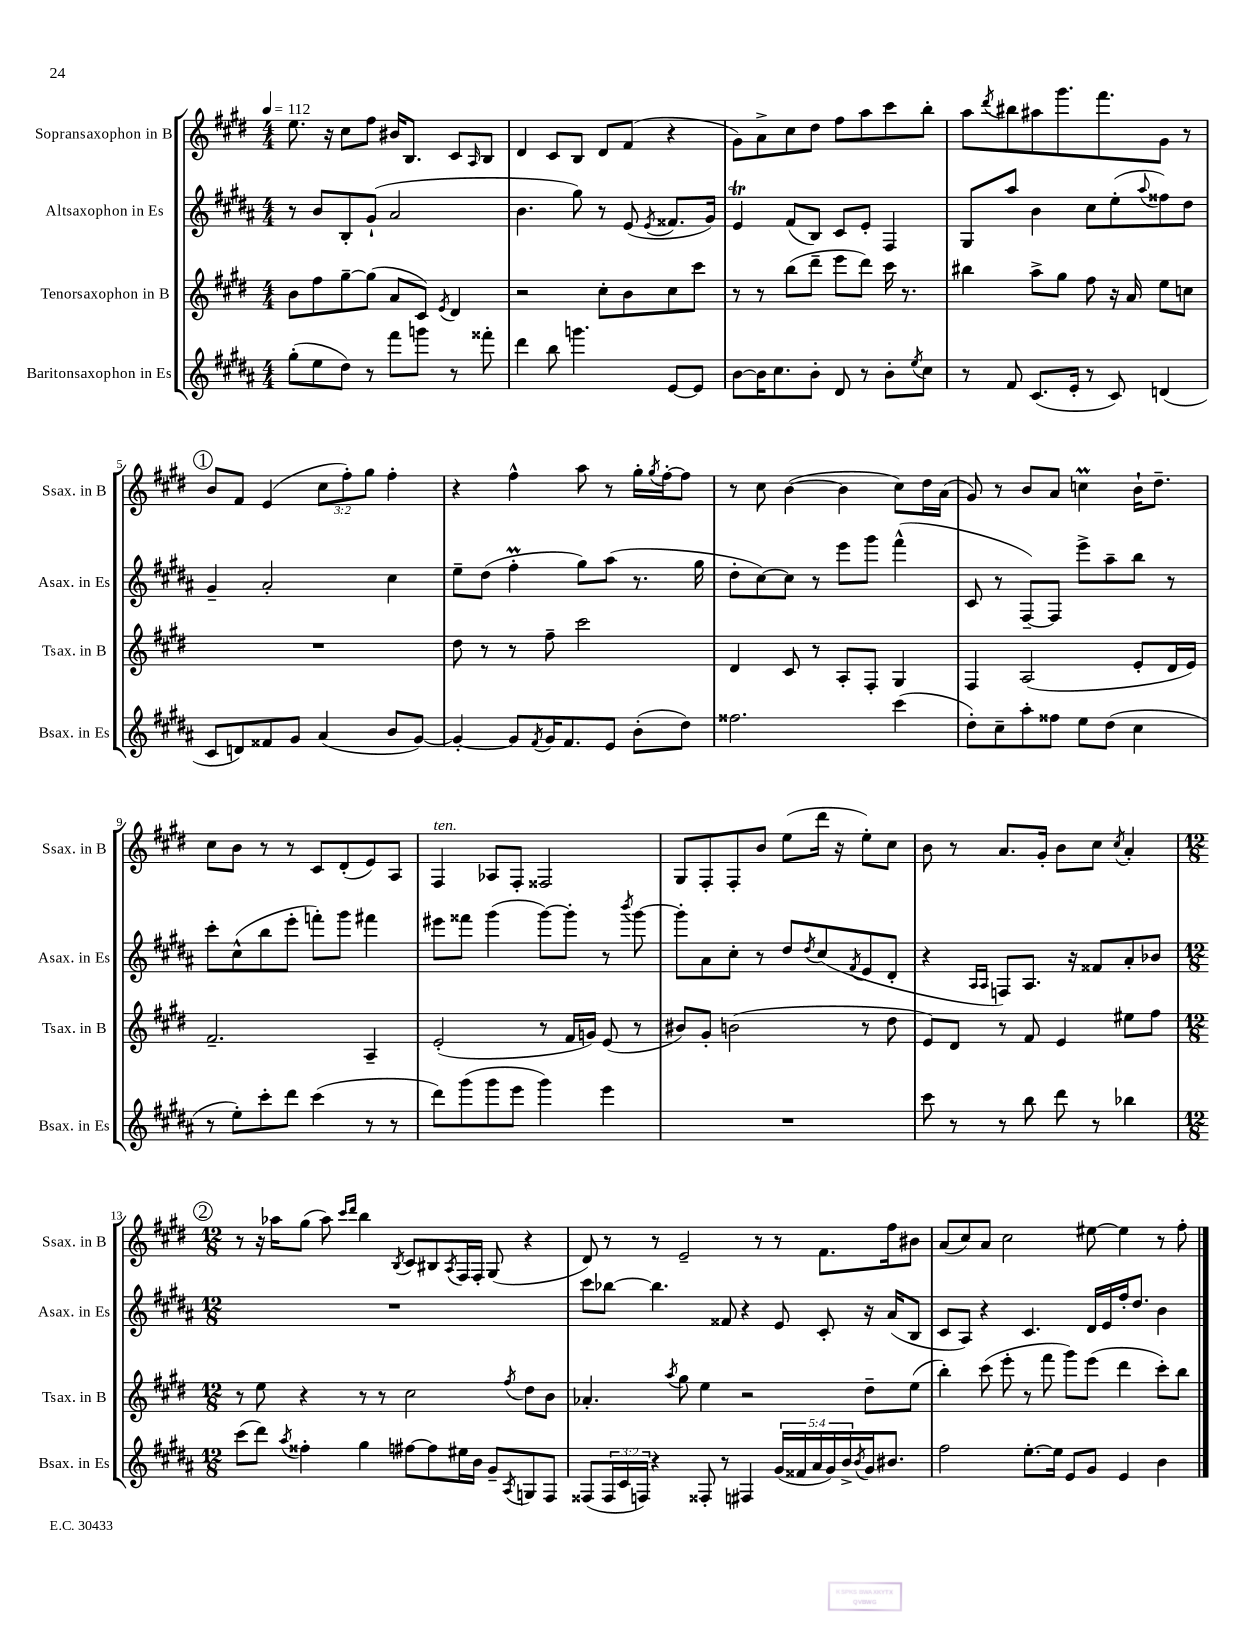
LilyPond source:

<<
\new StaffGroup <<
\new Staff = "s0" \with { instrumentName = "Sopransaxophon in B" shortInstrumentName = "Ssax. in B" } {
    \clef treble \key e \major \numericTimeSignature \time 4/4 \override Staff.TupletNumber.text = #tuplet-number::calc-fraction-text \tempo 4 = 112
    e''8. r16 cis''8 fis''8 bis'16 b8. cis'8 \grace { a16 } b8 |
    dis'4 cis'8 b8 dis'8 fis'8( r4 |
    gis'8) a'8-> cis''8 dis''8 fis''8 a''8 cis'''8 b''8-. |
    a''8 \acciaccatura { dis'''8 } bis''8 ais''8 gis'''8. fis'''8. gis'8 r8 |
    \mark \markup { \circle "1" } b'8 fis'8 e'4( \tuplet 3/2 { cis''8 fis''8-.) gis''8 } fis''4-. |
    r4 fis''4-^ a''8 r8 gis''16-. \acciaccatura { gis''8 } fis''16~-. fis''8 |
    r8 cis''8 b'4~( b'4 cis''8) dis''16 a'16( |
    gis'8) r8 b'8 a'8 c''4\prall b'16-! dis''8.-- |
    cis''8 b'8 r8 r8 cis'8 dis'8-.( e'8) a8 |
    fis4^\markup { \italic "ten." } aes8 fis8-. fisis2 |
    gis8 fis8-. fis8-. b'8 e''8( dis'''16 r16 e''8-.) cis''8 |
    b'8 r8 a'8. gis'16-. b'8 cis''8 \acciaccatura { cis''8 } a'4-. |
    \mark \markup { \circle "2" } \numericTimeSignature \time 12/8 r8 r16 aes''16 gis''8( aes''8) \grace { cis'''16 dis'''16 } b''4 \acciaccatura { b8 } cis'8 bis8 \acciaccatura { a8 } fis16 fis16-. gis8( r4 |
    dis'8) r8 r8 e'2-- r8 r8 fis'8. fis''16 bis'8 |
    a'8( cis''8) a'8 cis''2 eis''8~ eis''4 r8 fis''8-. \bar "|." |
}
\new Staff = "s1" \with { instrumentName = "Altsaxophon in Es" shortInstrumentName = "Asax. in Es" } {
    \clef treble \key b \major \numericTimeSignature \time 4/4
    r8 b'8 b8-. gis'8-!( ais'2 |
    b'4. gis''8) r8 e'8( \acciaccatura { e'8 } fisis'8. gis'16) |
    e'4\trill fis'8( b8) cis'8 e'8-. fis4 |
    gis8 ais''8 b'4 cis''8 e''8-.( \appoggiatura { ais''8 } fisis''8) dis''8 |
    \mark \markup { \circle "1" } gis'4-- ais'2-. cis''4 |
    e''8-- dis''8( fis''4-.\prall gis''8) ais''8( r8. gis''16 |
    dis''8-. cis''8~) cis''8 r8 e'''8 gis'''8 fis'''4-^( |
    cis'8 r8 fis8~--) fis8 e'''8-> ais''8-- b''8 r8 |
    cis'''8-. cis''8-^( b''8 e'''8-. f'''8-.) gis'''8 fis'''4 |
    eis'''8 fisis'''8 gis'''4( gis'''8~) gis'''8-. r8 \acciaccatura { b'''8 } gis'''8~ |
    gis'''8-. ais'8 cis''8-. r8 dis''8 \acciaccatura { dis''8 } cis''8( \acciaccatura { fis'8 } e'8 dis'8-. |
    r4 \grace { ais16 ais16 } f8) ais8. r16 fisis'8 ais'8-. bes'8 |
    \mark \markup { \circle "2" } \numericTimeSignature \time 12/8 R1. |
    cis'''8 bes''8~ bes''4. fisis'8 r4 e'8 cis'8-. r16 ais'16( b8 |
    cis'8 ais8) r4 cis'4. dis'16 e'16 fis''16-. dis''8. b'4 \bar "|." |
}
\new Staff = "s2" \with { instrumentName = "Tenorsaxophon in B" shortInstrumentName = "Tsax. in B" } {
    \clef treble \key e \major \numericTimeSignature \time 4/4
    b'8 fis''8 gis''8~-- gis''8( a'8 cis'8) \acciaccatura { e'8 } dis'4 |
    r2 cis''8-. b'8 cis''8 cis'''8 |
    r8 r8 b''8( dis'''8-- e'''8 dis'''8) cis'''16 r8. |
    bis''4 a''8-> gis''8 fis''8 r16 a'16 e''8 c''8 |
    \mark \markup { \circle "1" } R1 |
    dis''8 r8 r8 fis''8-- cis'''2 |
    dis'4 cis'8 r8 a8-. fis8-. gis4 |
    fis4 a2( e'8-. dis'16 e'16) |
    fis'2.-- a4-- |
    e'2-.( r8 fis'16 g'16) e'8( r8 |
    bis'8) gis'8-. b'2( r8 dis''8 |
    e'8) dis'8 r8 fis'8 e'4 eis''8 fis''8 |
    \mark \markup { \circle "2" } \numericTimeSignature \time 12/8 r8 e''8 r4 r8 r8 cis''2 \acciaccatura { fis''8 } dis''8 b'8 |
    aes'4.-. \acciaccatura { a''8 } gis''8 e''4 r2 dis''8-- e''8( |
    b''4-.) cis'''8( e'''8-. r8 fis'''8 gis'''8) e'''8( dis'''4 cis'''8-.) b''8 \bar "|." |
}
\new Staff = "s3" \with { instrumentName = "Baritonsaxophon in Es" shortInstrumentName = "Bsax. in Es" } {
    \clef treble \key b \major \numericTimeSignature \time 4/4 \override Staff.TupletNumber.text = #tuplet-number::calc-fraction-text
    gis''8-.( e''8 dis''8) r8 fis'''8 g'''8 r8 fisis'''8-. |
    dis'''4 b''8 g'''4. e'8~ e'8 |
    b'8~ b'16 cis''8. b'8-. dis'8 r8 b'8-. \acciaccatura { e''8 } cis''8 |
    r8 fis'8 cis'8.( e'16-. r8 cis'8) d'4( |
    \mark \markup { \circle "1" } cis'8 d'8) fisis'8 gis'8 ais'4( b'8 gis'8~) |
    gis'4~-. gis'8 \acciaccatura { fis'8 } gis'16 fis'8. e'8 b'8-.( dis''8) |
    fisis''2. cis'''4( |
    dis''8-.) cis''8-- ais''8-. fisis''8 e''8 dis''8( cis''4 |
    r8 e''8-.) cis'''8-. dis'''8 cis'''4( r8 r8 |
    dis'''8) gis'''8( gis'''8 e'''8 gis'''4) e'''4 |
    R1 |
    cis'''8 r8 r8 b''8 dis'''8 r8 bes''4 |
    \mark \markup { \circle "2" } \numericTimeSignature \time 12/8 cis'''8( dis'''8) \acciaccatura { ais''8 } fisis''4-. gis''4 fis''8~ fis''8 eis''16 b'16 gis'8-- \acciaccatura { ais8 } g8 fis8 |
    fisis8( \tuplet 3/2 { fisis16 cis'16 f16) } r4 fisis8-. r8 fis4 \tuplet 5/4 { gis'16( fisis'16 ais'16 gis'16) b'16-> } \acciaccatura { b'8 } gis'16 bis'8. |
    fis''2 e''8.~-. e''16 e'8 gis'8 e'4 b'4 \bar "|." |
}
>>
>>
